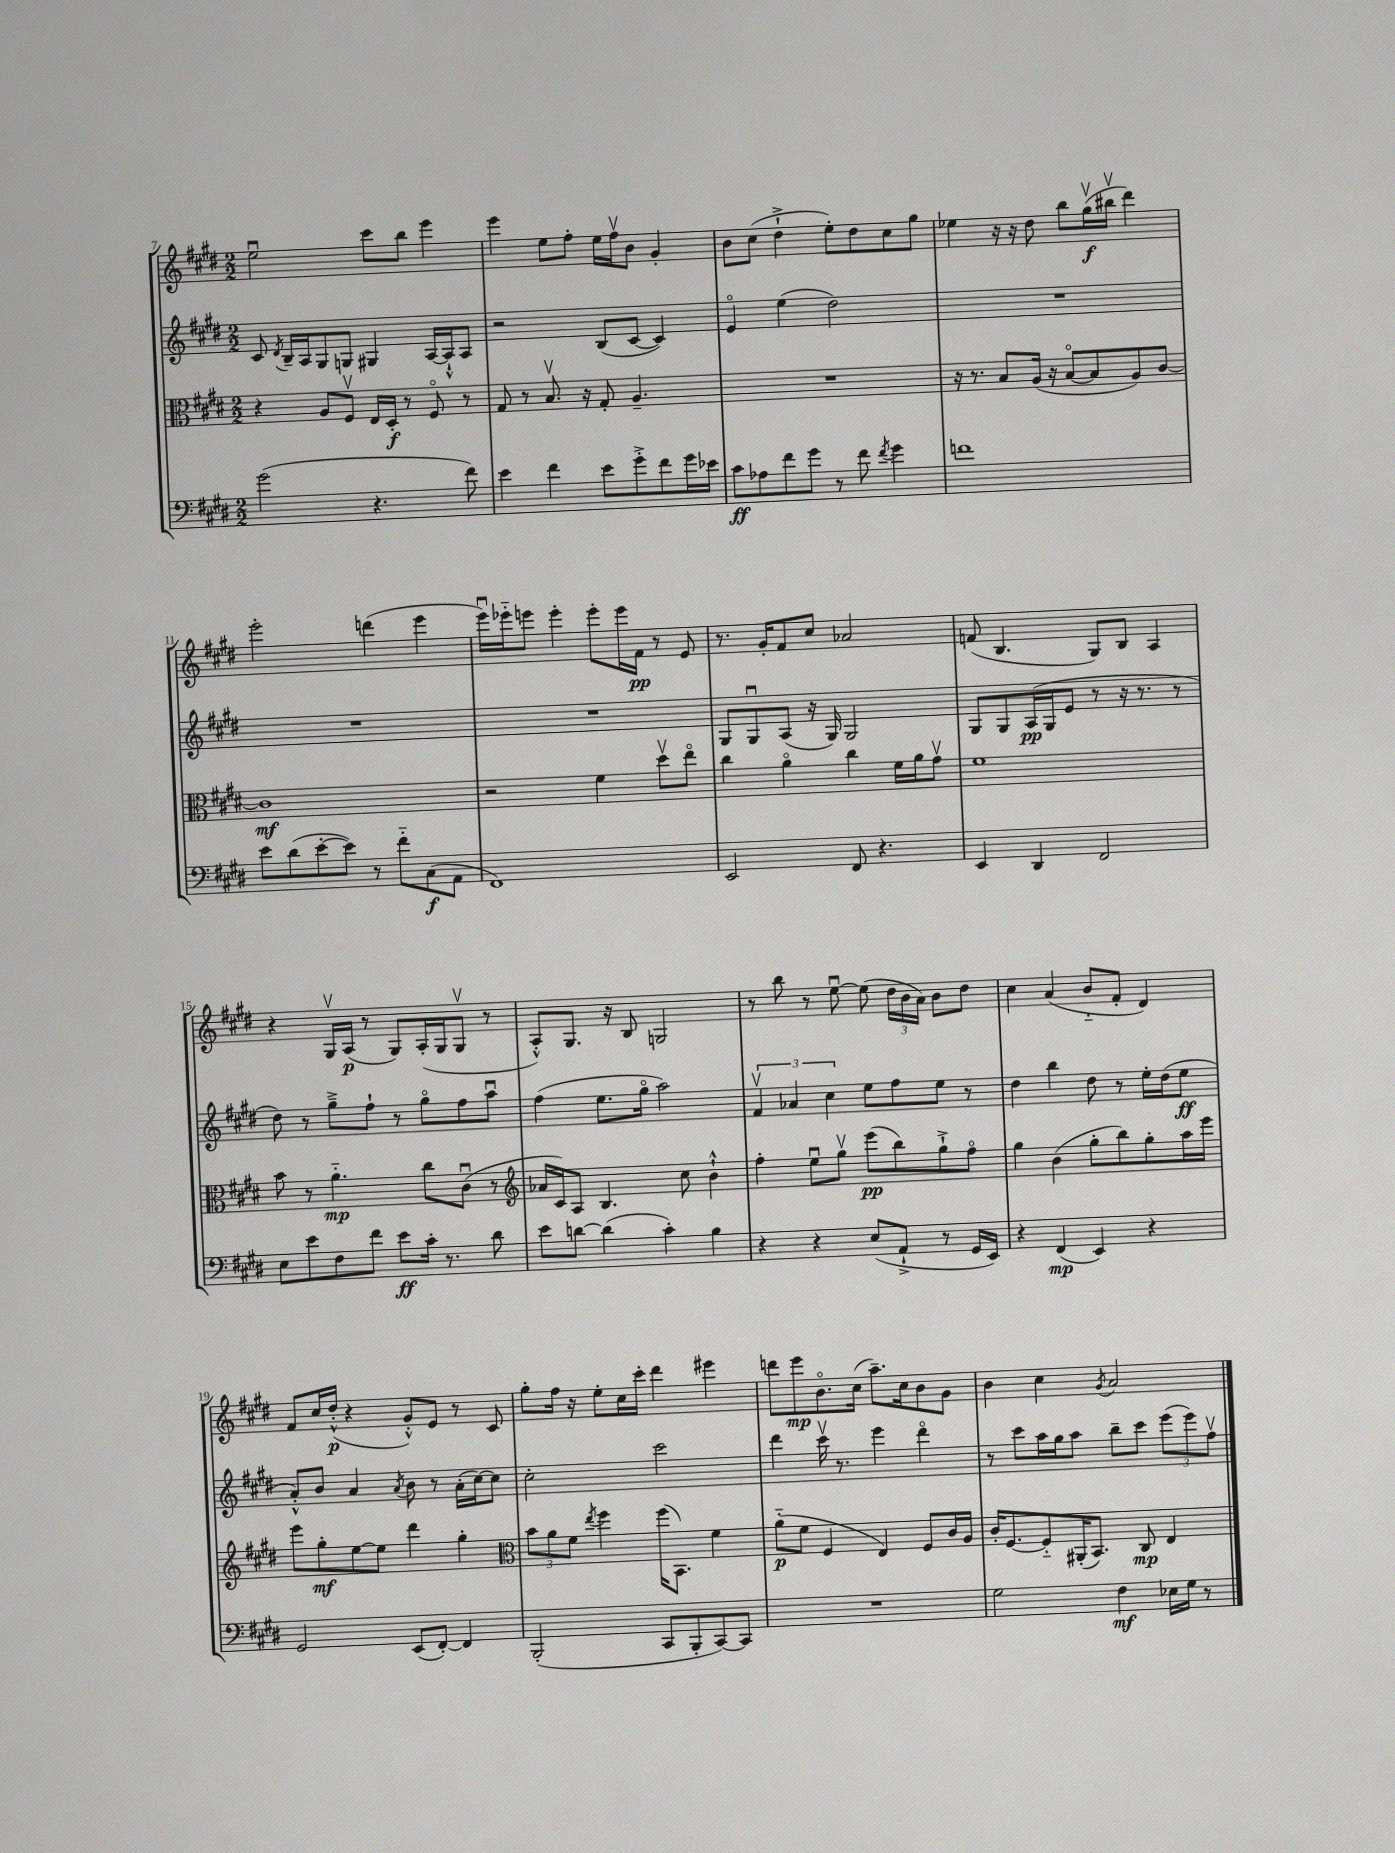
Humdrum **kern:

**kern	**kern	**kern	**kern
*staff4	*staff3	*staff2	*staff1
*clefF4	*clefC3	*clefG2	*clefG2
*k[f#c#g#d#]	*k[f#c#g#d#]	*k[f#c#g#d#]	*k[f#c#g#d#]
*M2/2	*M2/2	*M2/2	*M2/2
(2g#	4r	8c#	2eeu
.	.	8qd#	.
.	.	16B~	.
.	.	16A	.
.	8A	8G#	.
.	8F#v	8G	.
4.r	16E	4G#	8ccc#
.	16D#'	.	.
.	8r	.	8bb
.	8F#o	[16A	4eee
.	.	16A`^^]	.
8f#)	8r	8A	.
=	=	=	=
4e	8G#	2r	4eee
.	8r	.	.
4f#	8.Bv	.	8ee
.	.	.	8ff#'
.	16r	.	.
8e	8G#'	(8B	16ee
.	.	.	16ff#v
8g#'^	4.A~	[8c#	8b
8f#	.	4c#])	4g#'
16g#	.	.	.
16e-	.	.	.
=	=	=	=
8c#	1r	4eo	8b
8A-	.	.	(8cc#
8f#	.	(4ee	4dd#`^
8g#	.	.	.
8r	.	2dd#)	8ee')
8f#	.	.	8dd#
8qf#	.	.	.
4g#	.	.	8cc#
.	.	.	8gg#
=	=	=	=
1f	16r	1r	4ee-
.	8.r	.	.
.	8B	.	16r
.	.	.	16r
.	(16A	.	8dd#
.	16r	.	.
.	[8Bo	.	8bb
.	8B]	.	(16gg#v
.	.	.	16bb#v
.	8A)	.	4ddd#)
.	[8c#	.	.
=	=	=	=
8e	1c#]	1r	2eee'
(8d#	.	.	.
[8e'	.	.	.
8e])	.	.	.
8r	.	.	(4ddd
8f#'~	.	.	.
(8C#	.	.	4eee
8AA	.	.	.
=	=	=	=
1FF#)	2r	1r	16eeeu)
.	.	.	16eee-'~
.	.	.	8eee
.	.	.	4eee'
.	4f#	.	8eee'
.	.	.	16eee
.	.	.	16f#
.	8dd#v	.	8r
.	8eeo	.	8e
=	=	=	=
2EE	4cc#	8G#	8.r
.	.	8G#u	.
.	.	.	16g#'
.	4ao	(8A	8f#
.	.	16r	8cc#
.	.	16G#)	.
8FF#	4cc#	2G#	2a-
4.r	.	.	.
.	16f#	.	.
.	16a	.	.
.	8g#v	.	.
=	=	=	=
4EE	1f#	8G#	(8f
.	.	8G#	4.B
4DD#	.	(16A	.
.	.	16G#	.
.	.	8e	.
2FF#	.	8r	8G#)
.	.	16r	8B
.	.	8.r	.
.	.	.	4A
.	.	8r	.
=	=	=	=
8E	8b	8dd#)	4r
8e	8r	8r	.
8F#	4.a'~	8gg#~^	16G#v
.	.	.	(16A
8f#	.	8ff#`	8r
8e	.	8r	8G#)
16c#'	8cc#	8gg#o	(16A'
8.r	.	.	16G#
.	(8c#u	8ff#	8G#v
8d#	8r	8aau	8r
=	=	=	=
*	*clefG2	*	*
8e	16a-	(4ff#	8A'^^)
.	16c#)	.	.
[8d	8A	.	8.G#
(4d]	4.B	8.ee	.
.	.	.	16r
.	.	.	8B
.	.	16gg#o	.
4c#')	.	2aa)	2G
.	8cc#	.	.
4B	4b`^^	.	.
=	=	=	=
4r	4ff#'	6f#v	8r
.	.	.	8bb
.	.	6a-	.
4r	8eeu	.	8r
.	.	6cc#	.
.	8gg#v	.	[8eeu
(8E	(8eee	8ee	(8ee]
8AA`^	8bb)	8ff#	24dd#
.	.	.	24b
.	.	.	24a)
8r	8gg#`^	8ee	8b
16GG#	8ff#o	8r	8dd#
16EE)	.	.	.
=	=	=	=
4r	4gg#	4dd#	4cc#
(4FF#	(4b	4bb	(4a
4EE)	8gg#'	8dd#	8b'~
.	8bb)	8r	8f#'
4r	8gg#'	16ee'	4d#)
.	.	(16dd#	.
.	16aa	8ee	.
.	16eee	.	.
=	=	=	=
2GG#	8eee	8a'^^)	8f#
.	8gg#'	8b	16cc#
.	.	.	(16dd#'^^
.	[8ee	4a	4r
.	8ee]	.	.
.	.	8qa	.
(8EE	4ddd#	8b	8g#'^^)
[8FF#')	.	8r	8e
4FF#]	4gg#'	(16a'	8r
.	.	[16cc#)	.
.	.	8cc#]	8c#
=	=	=	=
*	*clefC3	*	*
(2BBB'	12b	2cc#'	8gg#'
.	12a	.	.
.	.	.	16ff#
.	12f#	.	.
.	.	.	16r
.	8qee	.	.
.	4ff#	.	8ee'
.	.	.	16cc#
.	.	.	16ccc#'
8CC#	(16ff#	2ccc#	4ddd#
.	8.BB)	.	.
8BBB'	.	.	.
[8CC#)	4f#	.	4eee#
8CC#]	.	.	.
=	=	=	=
1r	(8a'~	4ddd#	8ddd
.	8f#	.	8eee
.	4F#	16ccc#v	8.bo
.	.	8.r	.
.	.	.	(16cc#
.	4E)	4eee	8.aa~)
.	.	.	16cc#
.	8F#	4ddd#o	8b
.	16c#	.	8g#
.	16A	.	.
=	=	=	=
2G#	16c#'	8r	4b
.	[8.F#	.	.
.	.	8ccc#	.
.	8F#'~]	16aa	4cc#
.	.	16gg#	.
.	(16AA#'	8aa	.
.	8.BB)	.	.
.	.	.	8qg#
4F#	.	8bb~	2a
.	8C#	8ccc#	.
16E-	4E	(12eee	.
16G#	.	.	.
.	.	12eee)	.
8r	.	.	.
.	.	12ff#v	.
==	==	==	==
*-	*-	*-	*-
